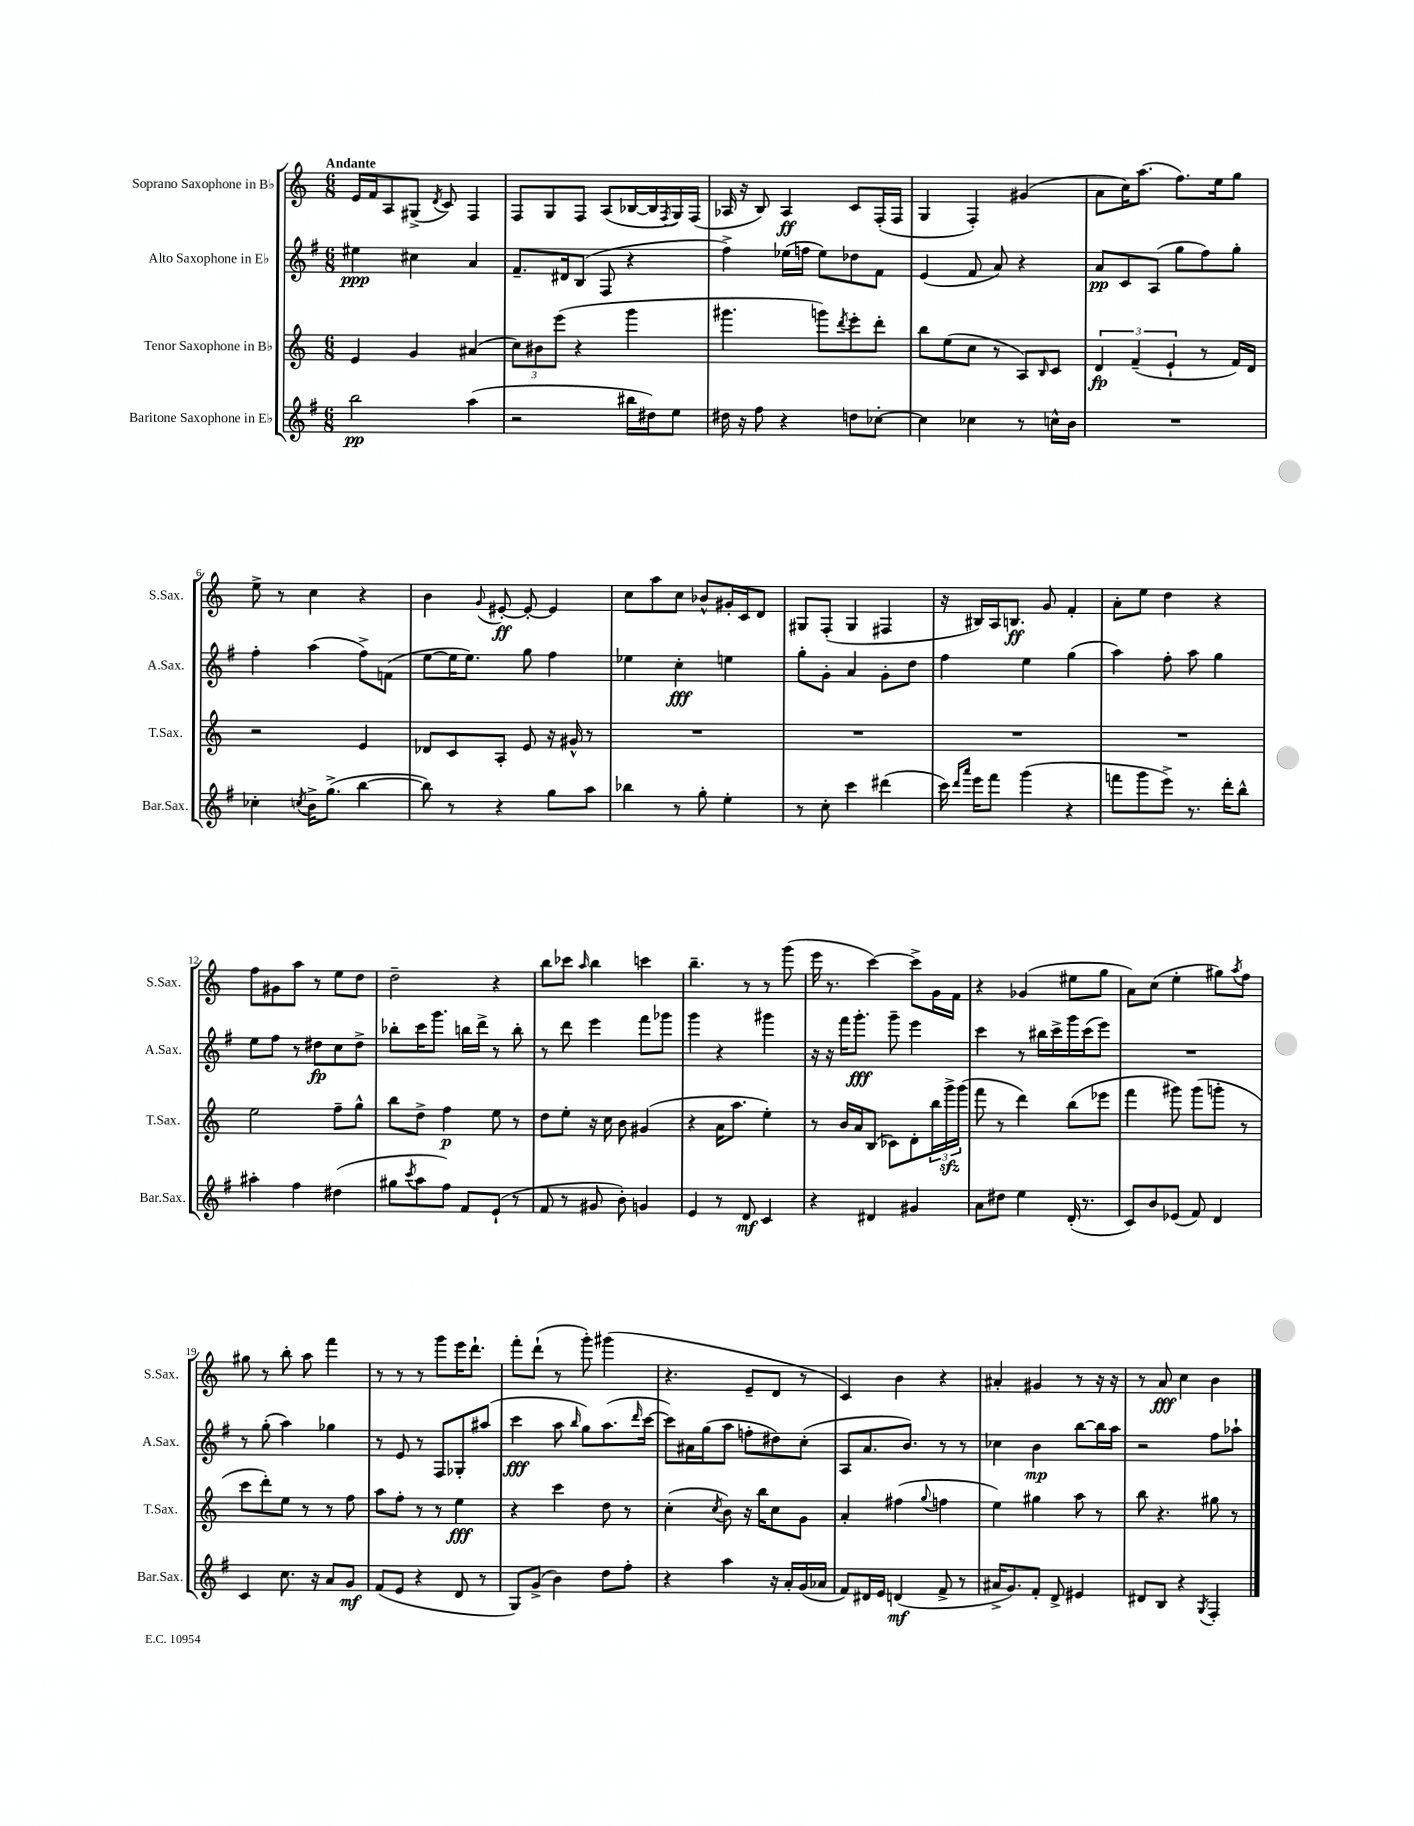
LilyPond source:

<<
\new StaffGroup <<
\new Staff = "s0" \with { instrumentName = "Soprano Saxophone in Bb" shortInstrumentName = "S.Sax." } {
    \clef treble \key c \major \numericTimeSignature \time 6/8 \tempo "Andante"
    e'16 f'16 a8 gis8->( \acciaccatura { d'8 } c'8) f4 |
    f8 g8 f8 a8( bes16~ bes16 \acciaccatura { f8 } g16) f16( |
    aes16 r16 b8) aes4\ff c'8 f16-.( f16 |
    g4 f4-.) gis'4( |
    a'8 c''16) a''8.( f''8.) e''16 g''8 |
    e''8-> r8 c''4 r4 |
    b'4 \appoggiatura { g'8 } eis'8~-.\ff eis'8~-. eis'4 |
    c''8 a''8 c''8 bes'8-^ gis'16-. c'16 d'8 |
    gis8 f8-.( gis4 fis4 |
    r16 bis16) a16 b8.\ff g'8 f'4-. |
    a'8-. e''8 d''4 r4 |
    f''8 gis'8 a''8 r8 e''8 d''8 |
    d''2-- r4 |
    b''8 ces'''8 \grace { a''16 } b''4 c'''4 |
    b''4.-- r8 r8 g'''8( |
    e'''16 r8. c'''4~) c'''8-> g'16 f'16 |
    r4 ges'4( eis''8 g''8 |
    a'8) c''8( e''4-. gis''8) \acciaccatura { a''8 } f''8 |
    gis''8 r8 b''8-. a''8 f'''4 |
    r8 r8 r8 g'''8 e'''16 d'''8.-! |
    f'''8-. d'''8-!( r8 g'''8-.) gis'''4( |
    r4. e'8-- d'8 r8 |
    c'4) b'4 r4 |
    ais'4-. gis'4 r8 r16 r16 |
    r8 a'8\fff c''4 b'4 \bar "|." |
}
\new Staff = "s1" \with { instrumentName = "Alto Saxophone in Eb" shortInstrumentName = "A.Sax." } {
    \clef treble \key g \major \numericTimeSignature \time 6/8
    eis''4\ppp cis''4 a'4 |
    fis'8.-- dis'16 b8( fis8 r4 |
    fis''4->) ees''16( f''16 ees''8) des''8 fis'8 |
    e'4( fis'8 a'8) r4 |
    a'8\pp c'8 a8( g''8 fis''8) g''8-. |
    fis''4-. a''4( fis''8->) f'8( |
    e''8~ e''16 e''8.) g''8 fis''4 |
    ees''4 c''4-.\fff e''4 |
    g''8-. g'8-. a'4 g'8-. d''8 |
    fis''4 e''4 g''4( |
    a''4) fis''8-. a''8 g''4 |
    e''8 fis''8 r8 dis''8\fp c''8 dis''8-> |
    bes''8-. c'''16 g'''8. b''16 d'''16-> r8 b''8-. |
    r8 d'''8 e'''4 fis'''8 ges'''8 |
    g'''4 r4 gis'''4 |
    r16 r16 fis'''16 g'''8.-.\fff g'''8-- e'''4 |
    c'''4 r8 bis''16 c'''16-> g'''16 c'''16( e'''8) |
    R2. |
    r8 g''8-.( a''4) ges''4 |
    r8 e'8 r8 fis8 ges8-. ais''8( |
    c'''4\fff a''8 \grace { b''16 } g''8) a''8.( \grace { d'''16 } c'''16~ |
    c'''8) ais'16 g''16( a''8 f''8-. dis''8) c''8-.( |
    a8 a'8. b'8.) r8 r8 |
    ces''4 b'4\mp b''8~ b''16 a''16 |
    r2 fis''8 aes''8-! \bar "|." |
}
\new Staff = "s2" \with { instrumentName = "Tenor Saxophone in Bb" shortInstrumentName = "T.Sax." } {
    \clef treble \key c \major \numericTimeSignature \time 6/8
    e'4 g'4 ais'4( |
    \tuplet 3/2 { c''8) bis'8 e'''8( } r4 g'''4 |
    gis'''4. g'''8) \acciaccatura { d'''8 } e'''8-. d'''8-. |
    b''8 e''8( c''8 r8 a8) \grace { b16 } c'8 |
    \tuplet 3/2 { d'4\fp f'4--( e'4-! } r8 f'16) d'16 |
    r2 e'4 |
    des'8 c'8 a8-. e'8 r16 gis'16-^ r8 |
    R2. |
    R2. |
    R2. |
    R2. |
    e''2 f''8-- g''8-^ |
    b''8 d''8-> f''4\p e''8 r8 |
    d''8 e''8-. r16 c''16 b'8 gis'4( |
    r4 a'16 a''8. e''4-.) |
    r8 b'16 a'16 b8( ces'8) d'8-. \tuplet 3/2 { b''16 g'''16->\sfz g'''16( } |
    f'''8 r8 d'''4) b''8( ees'''8 |
    f'''4 gis'''8) gis'''8( g'''8-. r8 |
    c'''8 d'''8-.) e''8 r8 r8 f''8 |
    a''8 f''8-. r8 r8 e''4\fff |
    r4 c'''4 d''8 r8 |
    c''4-.( \acciaccatura { c''8 } b'8) r16 b''16 c''8 g'8 |
    a'4-. fis''4( \appoggiatura { g''8 } f''4 |
    e''4) gis''4 a''8 r8 |
    b''8 r4. gis''8 r8 \bar "|." |
}
\new Staff = "s3" \with { instrumentName = "Baritone Saxophone in Eb" shortInstrumentName = "Bar.Sax." } {
    \clef treble \key g \major \numericTimeSignature \time 6/8
    b''2\pp a''4( |
    r2 bis''16 dis''16) e''8 |
    dis''16 r16 fis''8 r4 d''8 ces''8~-. |
    ces''4 ces''4 r8 c''16-^ b'16 |
    R2. |
    ces''4-. \acciaccatura { c''8 } b'16-> g''8.->( b''4~ |
    b''8) r8 r4 g''8 a''8 |
    bes''4 r8 g''8-. e''4-. |
    r8 c''8-. c'''4 dis'''4( |
    c'''16) \grace { d'''16 a'''16 } e'''16 fis'''8 g'''4( r4 |
    f'''8 g'''8 e'''8->) r8. d'''16-. b''8-^ |
    ais''4-. fis''4 dis''4( |
    gis''8 \acciaccatura { c'''8 } a''8 fis''8) fis'8 e'8-!( r8 |
    fis'8 r8 gis'8 b'8-.) g'4 |
    e'4 r8 d'8\mf c'4 |
    r4 dis'4 gis'4 |
    a'8 dis''8 e''4 d'16-.( r8. |
    c'8) b'8 ees'8( fis'8) d'4 |
    c'4 c''8. r16 a'8 g'8\mf |
    fis'8( e'8 r4 d'8 r8 |
    g8) g'8->( b'4) d''8 fis''8-. |
    r4 a''4 r16 a'16-. g'16( aes'16 |
    fis'8) dis'16 e'16 d'4\mf( fis'8-> r8 |
    ais'16-> g'8.) fis'8-. d'8-> eis'4 |
    dis'8 b8 r4 \acciaccatura { g8 } fis4-. \bar "|." |
}
>>
>>
